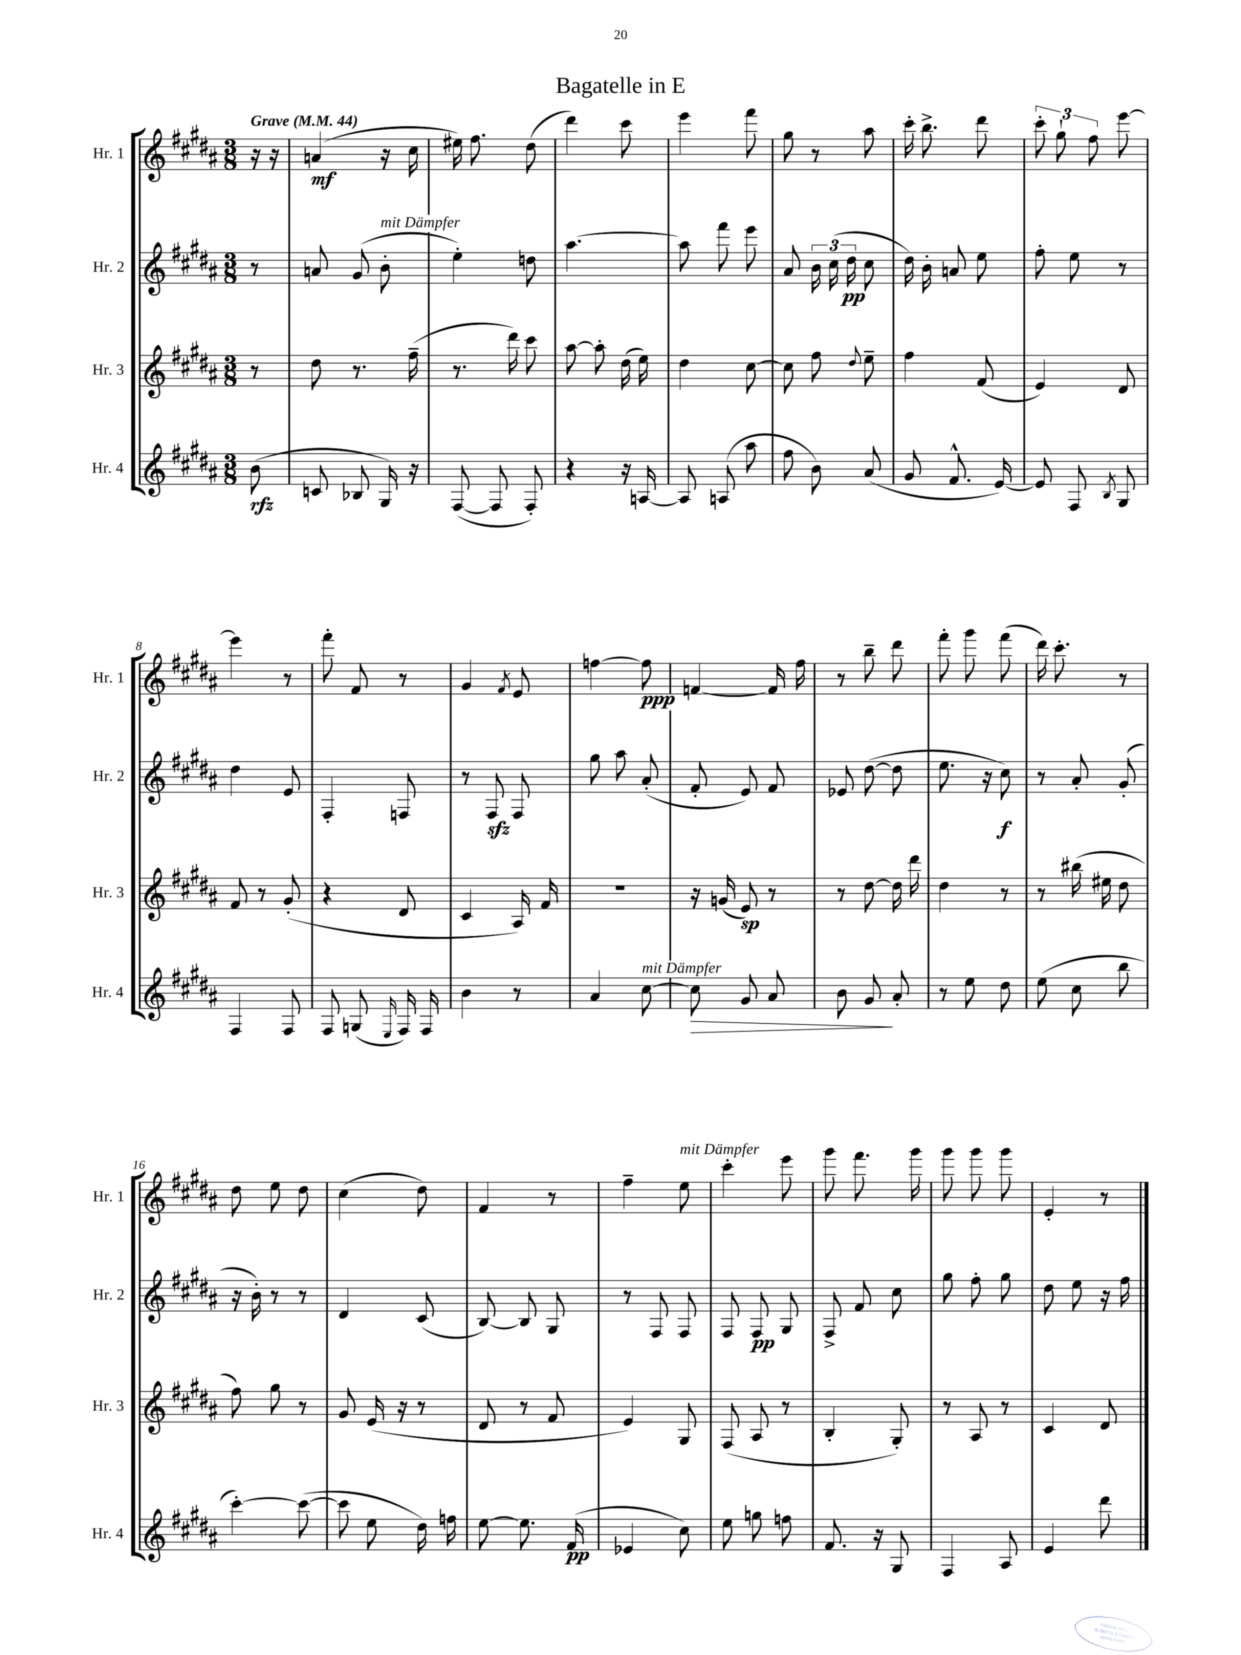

**kern	**kern	**kern	**kern
*staff4	*staff3	*staff2	*staff1
*clefG2	*clefG2	*clefG2	*clefG2
*k[f#c#g#d#a#]	*k[f#c#g#d#a#]	*k[f#c#g#d#a#]	*k[f#c#g#d#a#]
*M3/8	*M3/8	*M3/8	*M3/8
*MM44	*MM44	*MM44	*MM44
(8b	8r	8r	16r
.	.	.	16r
=	=	=	=
8c	8dd#	8a	(4a
8B-	8.r	(8g#	.
16G#)	.	8b'	16r
16r	(16ff#~	.	16cc#
=	=	=	=
([8F#	8.r	4ee')	16ee#)
.	.	.	8.ff#
8F#]	.	.	.
.	16ddd#)	.	.
8F#')	8ccc#	8dd	(8dd#
=	=	=	=
4r	[8aa#	[4.aa#	4ddd#)
.	8aa#']	.	.
16r	(16dd#	.	8ccc#
[16A	16ee)	.	.
=	=	=	=
8A]	4dd#	8aa#]	4eee
(8A	.	8fff#	.
8aa#	[8cc#	8eee	8fff#
=	=	=	=
8ff#	8cc#]	8a#	8gg#
8b)	8ff#	24b	8r
.	.	(24cc#	.
.	.	24dd#	.
.	8qqdd#	.	.
(8a#	8ee~	8cc#	8aa#
=	=	=	=
8g#	4ff#	16dd#)	16ccc#'
.	.	16b'	8.bb^
8.f#^^	.	8a	.
.	(8f#	8ee	8ddd#
[16e)	.	.	.
=	=	=	=
8e]	4e)	8ff#'	12ccc#'
.	.	.	12gg#`
8F#	.	8ee	.
.	.	.	12ff#
8qB	.	.	.
8G#	8d#	8r	[8eee
=	=	=	=
4F#	8f#	4dd#	4eee]
.	8r	.	.
8F#	(8g#'	8e	8r
=	=	=	=
8F#	4r	4F#'	8fff#'
(8G	.	.	8f#
16qqE	.	.	.
16F#)	8d#	8F	8r
16F#	.	.	.
=	=	=	=
4b	4c#	8r	4g#
.	.	8F#	.
.	.	.	8qf#
8r	16A#)	8F#	8e
.	16f#	.	.
=	=	=	=
4a#	4.r	8gg#	[4ff
.	.	8aa#	.
[8cc#	.	(8a#'	8ff]
=	=	=	=
8cc#]	16r	8f#'	[4f
.	(16g	.	.
8g#	8e)	8e)	.
8a#	8r	8f#	16f]
.	.	.	16ff#
=	=	=	=
8b	8r	8e-	8r
8g#	[8dd#	([8dd#	8bb~
8a#'	16dd#]	8dd#]	8ddd#
.	16ddd#	.	.
=	=	=	=
8r	4dd#	8.ee	8fff#'
8ee	.	.	8ggg#
.	.	16r	.
8dd#	8r	8cc#)	(8fff#
=	=	=	=
(8ee	8r	8r	16ddd#)
.	.	.	8.ccc#'
8cc#	(16bb#	8a#'	.
.	16ee#	.	.
8bb	8dd#	(8g#'	8r
=	=	=	=
[4ccc#')	8ff#)	16r	8dd#
.	.	16b')	.
.	8gg#	8r	8ee
(8ccc#_	8r	8r	8dd#
=	=	=	=
8ccc#]	8g#	4d#	(4cc#
8ee	(16e	.	.
.	16r	.	.
16dd#)	8r	(8c#	8dd#)
16ff	.	.	.
=	=	=	=
[8ee	8d#	[8B)	4f#
8.ee]	8r	8B]	.
.	8f#	8G#	8r
(16f#	.	.	.
=	=	=	=
4e-	4e)	8r	4ff#~
.	.	8F#	.
8cc#)	8G#	8F#	8ee
=	=	=	=
8ee	(8F#	8F#	4ccc#'
8gg	8A#	8F#	.
8ff	8r	8G#	8eee
=	=	=	=
8.f#	4B'	8F#^	8ggg#
.	.	8f#	8.fff#
16r	.	.	.
8G#	8G#')	8cc#	.
.	.	.	16ggg#
=	=	=	=
4F#	8r	8gg#	8ggg#
.	8A#	8ff#'	8ggg#
8A#	8r	8gg#	8ggg#
=	=	=	=
4e	4c#	8dd#	4e'
.	.	8ee	.
8ddd#	8d#	16r	8r
.	.	16ff#	.
==	==	==	==
*-	*-	*-	*-
